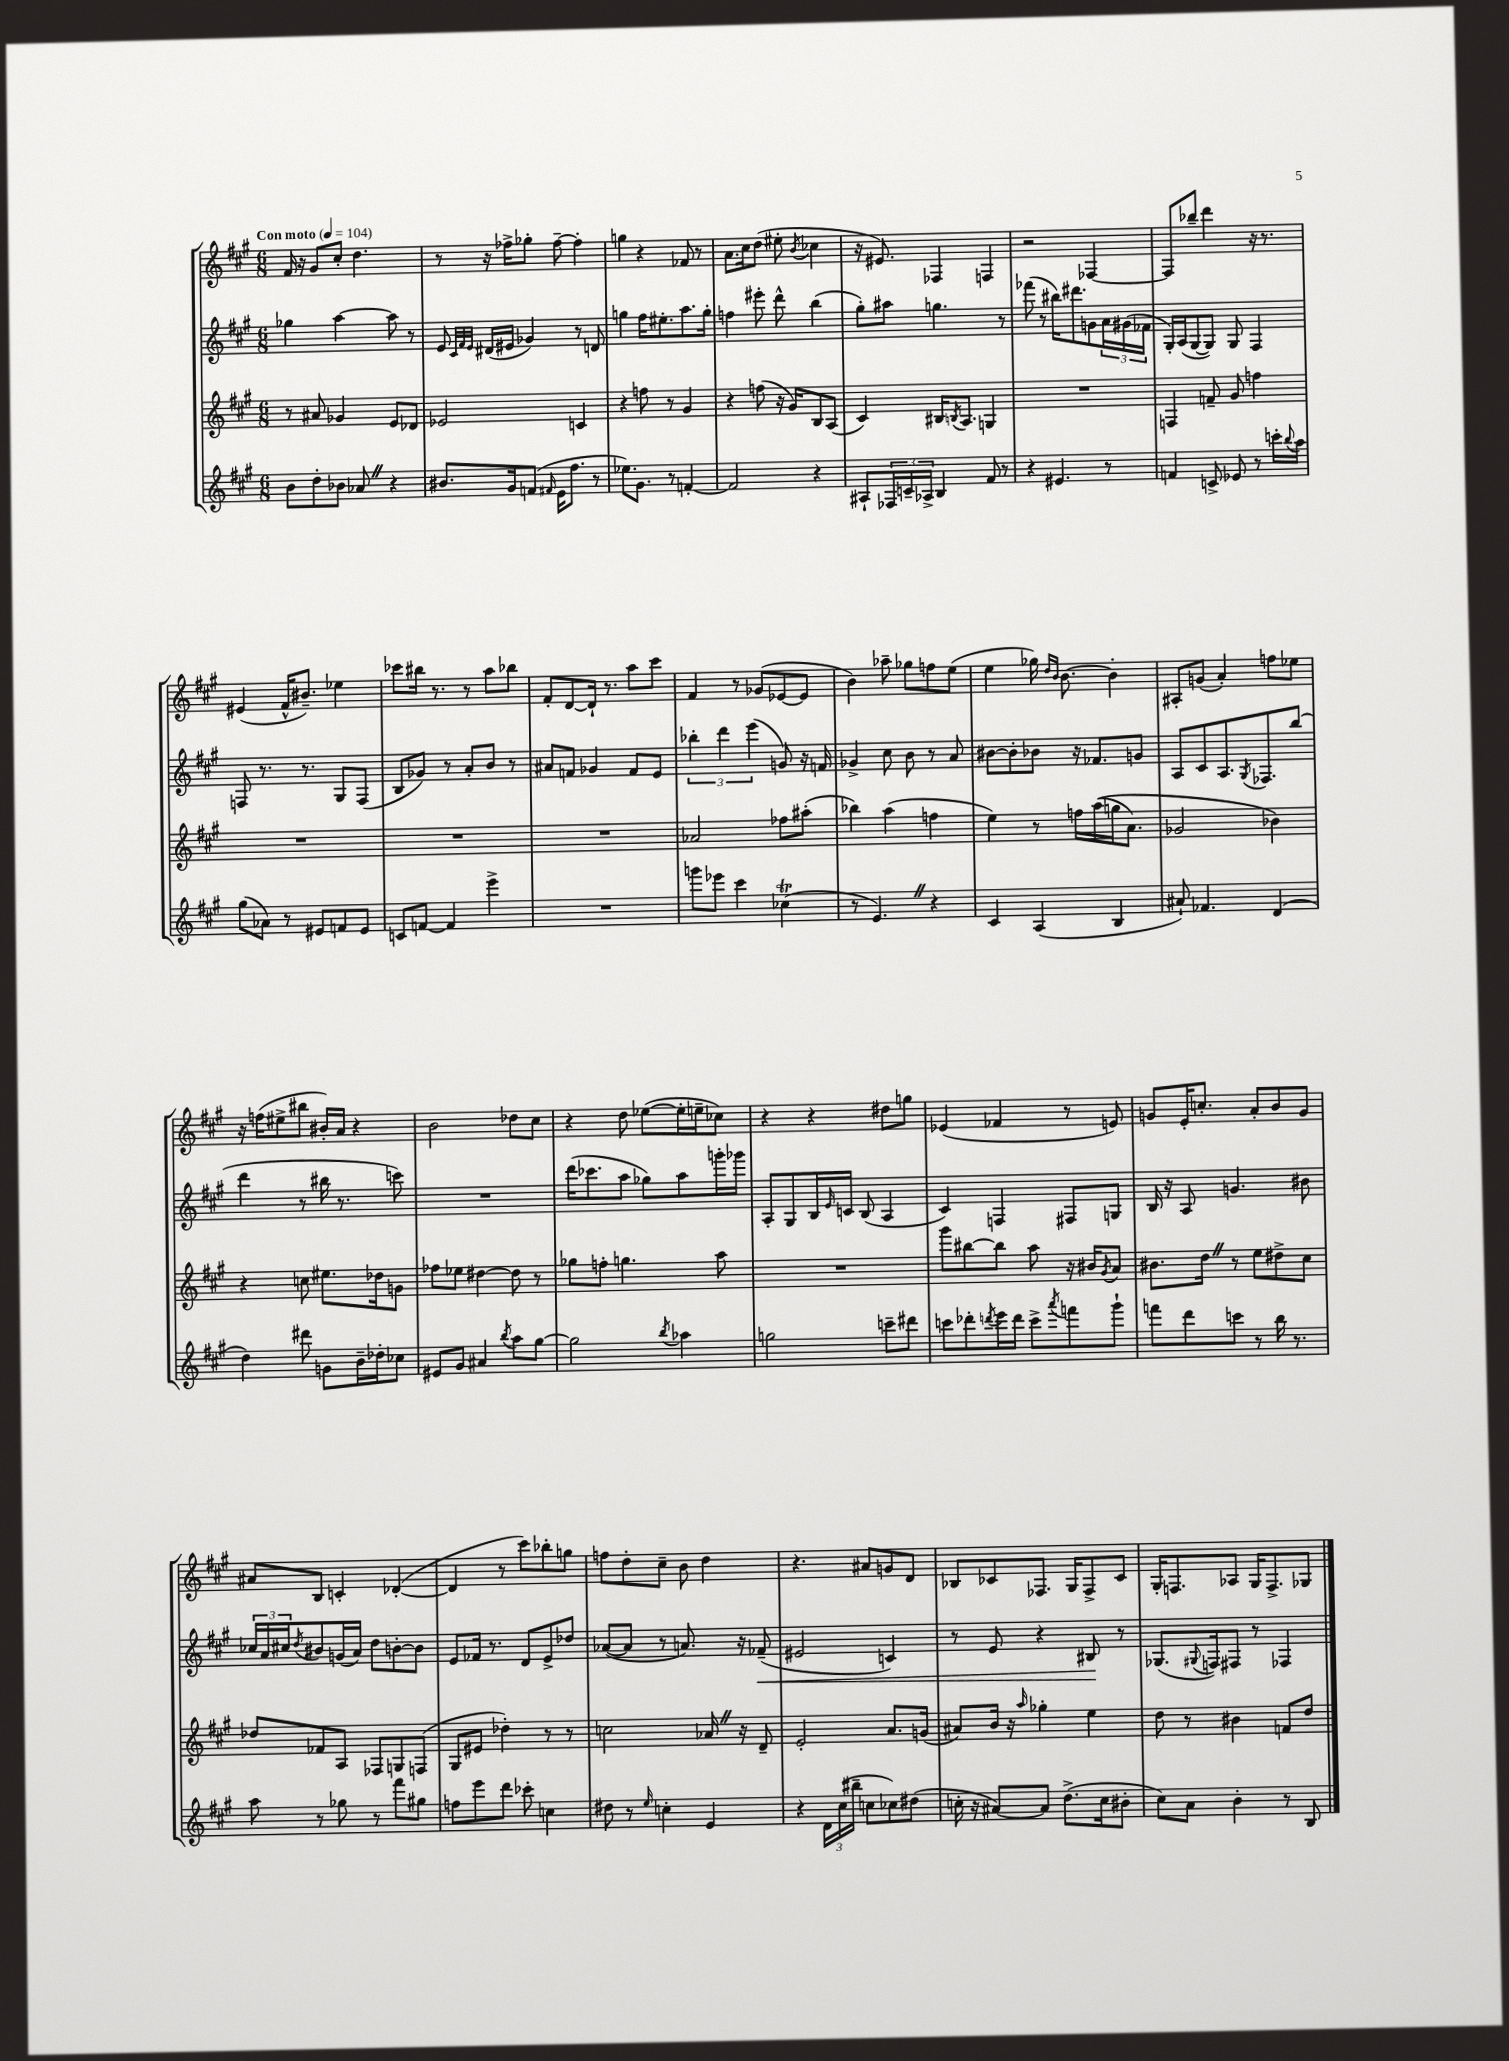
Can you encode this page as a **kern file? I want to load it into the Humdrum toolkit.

**kern	**kern	**kern	**kern
*staff4	*staff3	*staff2	*staff1
*clefG2	*clefG2	*clefG2	*clefG2
*k[f#c#g#]	*k[f#c#g#]	*k[f#c#g#]	*k[f#c#g#]
*M6/8	*M6/8	*M6/8	*M6/8
*MM104	*MM104	*MM104	*MM104
8b	8r	4gg-	16f#
.	.	.	16r
8dd'	8a#	.	8g#
8b-	4g-	[4aa	8cc#'
8a-	.	.	4.dd
4r	8e	8aa]	.
.	8d-	8r	.
=	=	=	=
8.b#	2e-	8e	8r
.	.	32qqc#	.
.	.	32qqf#	.
.	.	32qqe	.
.	.	(16d#	16r
16g#	.	16e#	16ff-^
(8f	.	4g-)	8gg-'
16qqf#	.	.	.
16e	.	.	[8ff-~
8.ff#	.	.	.
.	4c	8r	4ff-']
8r	.	8d	.
=	=	=	=
8.ee-)	4r	4gg	4gg
8.g#	.	.	.
.	8ff	16ff#	4r
.	.	8.ee#'	.
8r	8r	.	.
[4f'	4g#	8.aa	8f-
.	.	.	8r
.	.	16gg'	.
=	=	=	=
2f]	4r	4ff	8.a
.	.	.	16cc#
.	(8ff	8eee#'	(8dd
.	16r	8ddd^^	8ee#'
.	16g#)	.	.
.	.	.	8qb
4r	8B	(4bb	4cc-
.	(8A	.	.
=	=	=	=
8A#`	4c#)	8gg#')	16r
.	.	.	8.e#)
24F-	.	8aa#	.
24c~	.	.	.
24A-^	.	.	.
4B	16B#	4.gg	4F-
.	8qB	.	.
.	8.A	.	.
8f#	4G	.	4F
8r	.	8r	.
=	=	=	=
4r	2.r	(8fff-	2r
.	.	8r	.
4.e#	.	16bb#)	.
.	.	8.ddd#	.
.	.	8g	[4F-
8r	.	24a	.
.	.	(24g#	.
.	.	24f-	.
=	=	=	=
4f	4F	16G#')	8F-]
.	.	(16A	.
.	.	[8G#	8bb-~
8c^	8f~	8G#])	4ddd
8e-	8g#	8G#	.
8r	4ff	4F#	16r
.	.	.	8.r
16ccc'	.	.	.
8qqbb	.	.	.
16aa	.	.	.
=	=	=	=
(8gg#	2.r	8F	(4e#
8a-)	.	8.r	.
8r	.	.	16f#^^
.	.	8.r	8.b#~)
8e#	.	.	.
8f	.	8G#	4ee-
8e#	.	(8F	.
=	=	=	=
8c	2.r	8B	8ccc-
[8f	.	8g-)	16bb#
.	.	.	8.r
4f]	.	8r	.
.	.	8a'	8r
4eee^	.	8b	8aa
.	.	8r	8bb-
=	=	=	=
2.r	2.r	8a#	8f#'
.	.	8f	[8d
.	.	4g-	16d`]
.	.	.	8.r
.	.	8f	8aa
.	.	8e	8ccc#
=	=	=	=
8ggg	2a-	6bb-'	4f#
8eee-	.	.	.
.	.	6ddd	.
4ccc#	.	.	8r
.	.	(6eee	.
.	.	.	(8g-
(4cc-	8ff-	8g)	[8e-
.	(8aa#'	16r	8e-]
.	.	16f	.
=	=	=	=
8r	4bb-)	4g-^	4b)
4.e)	.	.	.
.	(4aa	8cc#	8aa-~
.	.	8b	8gg-
4r	4ff	8r	8ff
.	.	8a	(8ee
=	=	=	=
4c#	4ee)	[8b#	4ee
.	.	8b#']	.
(4A	8r	8b-	16gg-)
.	.	.	16qqdd
.	.	.	16qqb
.	.	.	[8.b
.	16ff	16r	.
.	&((16aa	8.f-	.
4B	16gg	.	4b']
.	8.a)	.	.
.	.	8g	.
=	=	=	=
8a#`)	2g-	8A	8A#'
4.f-	.	8c#	(8g
.	.	8.A	4a')
.	.	8qG#	.
.	.	8.F-	.
(4d	4b-&)	.	8ff
.	.	(8bb	8ee-
=	=	=	=
4dd)	4r	4ddd	16r
.	.	.	(16ff
.	.	.	8ee#^
8ddd#	8cc	8r	8bb#
8g	8.ee#	16bb#	16b#')
.	.	8.r	16a
16b~	.	.	4r
16dd-'	16dd-	.	.
8cc-	8g	8ccc)	.
=	=	=	=
8e#	8ff-	2.r	2b
8g#	8ee-	.	.
4a#	[4dd#	.	.
8qbb	.	.	.
8aa	8dd#]	.	8dd-
[8gg#	8r	.	8cc#
=	=	=	=
2gg#]	8gg-	(16ddd	4r
.	.	8.ccc-	.
.	8ff'	.	.
.	4.gg	8aa	8dd
.	.	8gg-)	([8ee-
8qbb	.	.	.
4aa-	.	8aa	16ee-']
.	.	.	16ee~
.	8aa	16ggg'	8cc-)
.	.	16ggg-	.
=	=	=	=
2gg	2.r	8A'	4r
.	.	8G#	.
.	.	16B	4r
.	.	16qqe	.
.	.	16c	.
.	.	(8B	.
8ccc~	.	4A	8dd#
8ddd#	.	.	8gg
=	=	=	=
8ccc	8ggg#	4c#)	(4e-
8ddd-'	[8bb#	.	.
8qddd	.	.	.
16eee	8bb#]	4F	4f-
16ddd	.	.	.
8ccc^	8aa	.	.
8qaaa	.	.	.
8fff	16r	8F#	8r
.	16b#	.	.
.	8qg#	.	.
8ggg#`	8a	8G	8e)
=	=	=	=
8fff	8.b#	16B	8g
.	.	16r	.
8ddd	.	8A	16e'
.	16dd	.	8.cc'
8ccc	8r	4.g	.
8r	8ee	.	8a'
16bb	8dd#^	.	8b
8.r	.	.	.
.	8cc#	8b#	8g
=	=	=	=
8aa	8dd-	24cc-	8a#
.	.	24a	.
.	.	24cc#	.
.	.	8qdd	.
8r	8f-	8b#	8B
8gg-	8A	(16g	4c'
.	.	16a)	.
8r	8F-	8dd	.
8fff#	8G	[8b'	([4d-'
8gg#	(8F	8b]	.
=	=	=	=
8ff	8G#	8e	4d-]
8eee	8e#	16f-	.
.	.	8.r	.
8ddd	4dd-')	.	8r
8ccc-'	.	8d	8ccc#)
4cc	8r	8e^	8bb-'
.	8r	8dd-	8gg
=	=	=	=
8dd#	2cc	([8a-	8ff
8r	.	8a-]	8dd'
16qqee	.	.	.
4cc'	.	8r	8cc#~
.	.	8.a)	8b
4e	16a-	.	4dd
.	16r	16r	.
.	8d~	(8f-~	.
=	=	=	=
4r	2e'	2e#	4.r
24d	.	.	.
(24cc#	.	.	.
24bb#~	.	.	.
8cc	.	.	8a#
8cc-)	8.a	4c)	8g
(8dd#	.	.	8d
.	(16g	.	.
=	=	=	=
16cc'	8a#)	8r	8B-
16r	.	.	.
[8a#)	16b	8e	8c-
.	16r	.	.
.	16qqaa	.	.
8a#]	4gg-'	4r	8.F-
(8.dd^	.	.	.
.	.	.	16G#
.	4ee	8B#	8F-^
16cc	.	.	.
8b#'	.	8r	8c-
=	=	=	=
8cc#)	8dd	(8.G-	16G#'
.	.	.	8.F
8a	8r	.	.
.	.	8qqG#	.
.	.	16F)	.
4b'	4b#	8F#	8A-
.	.	8r	16G#
.	.	.	8.F^
8r	8f	4F-	.
8B	8dd	.	8G-
==	==	==	==
*-	*-	*-	*-
